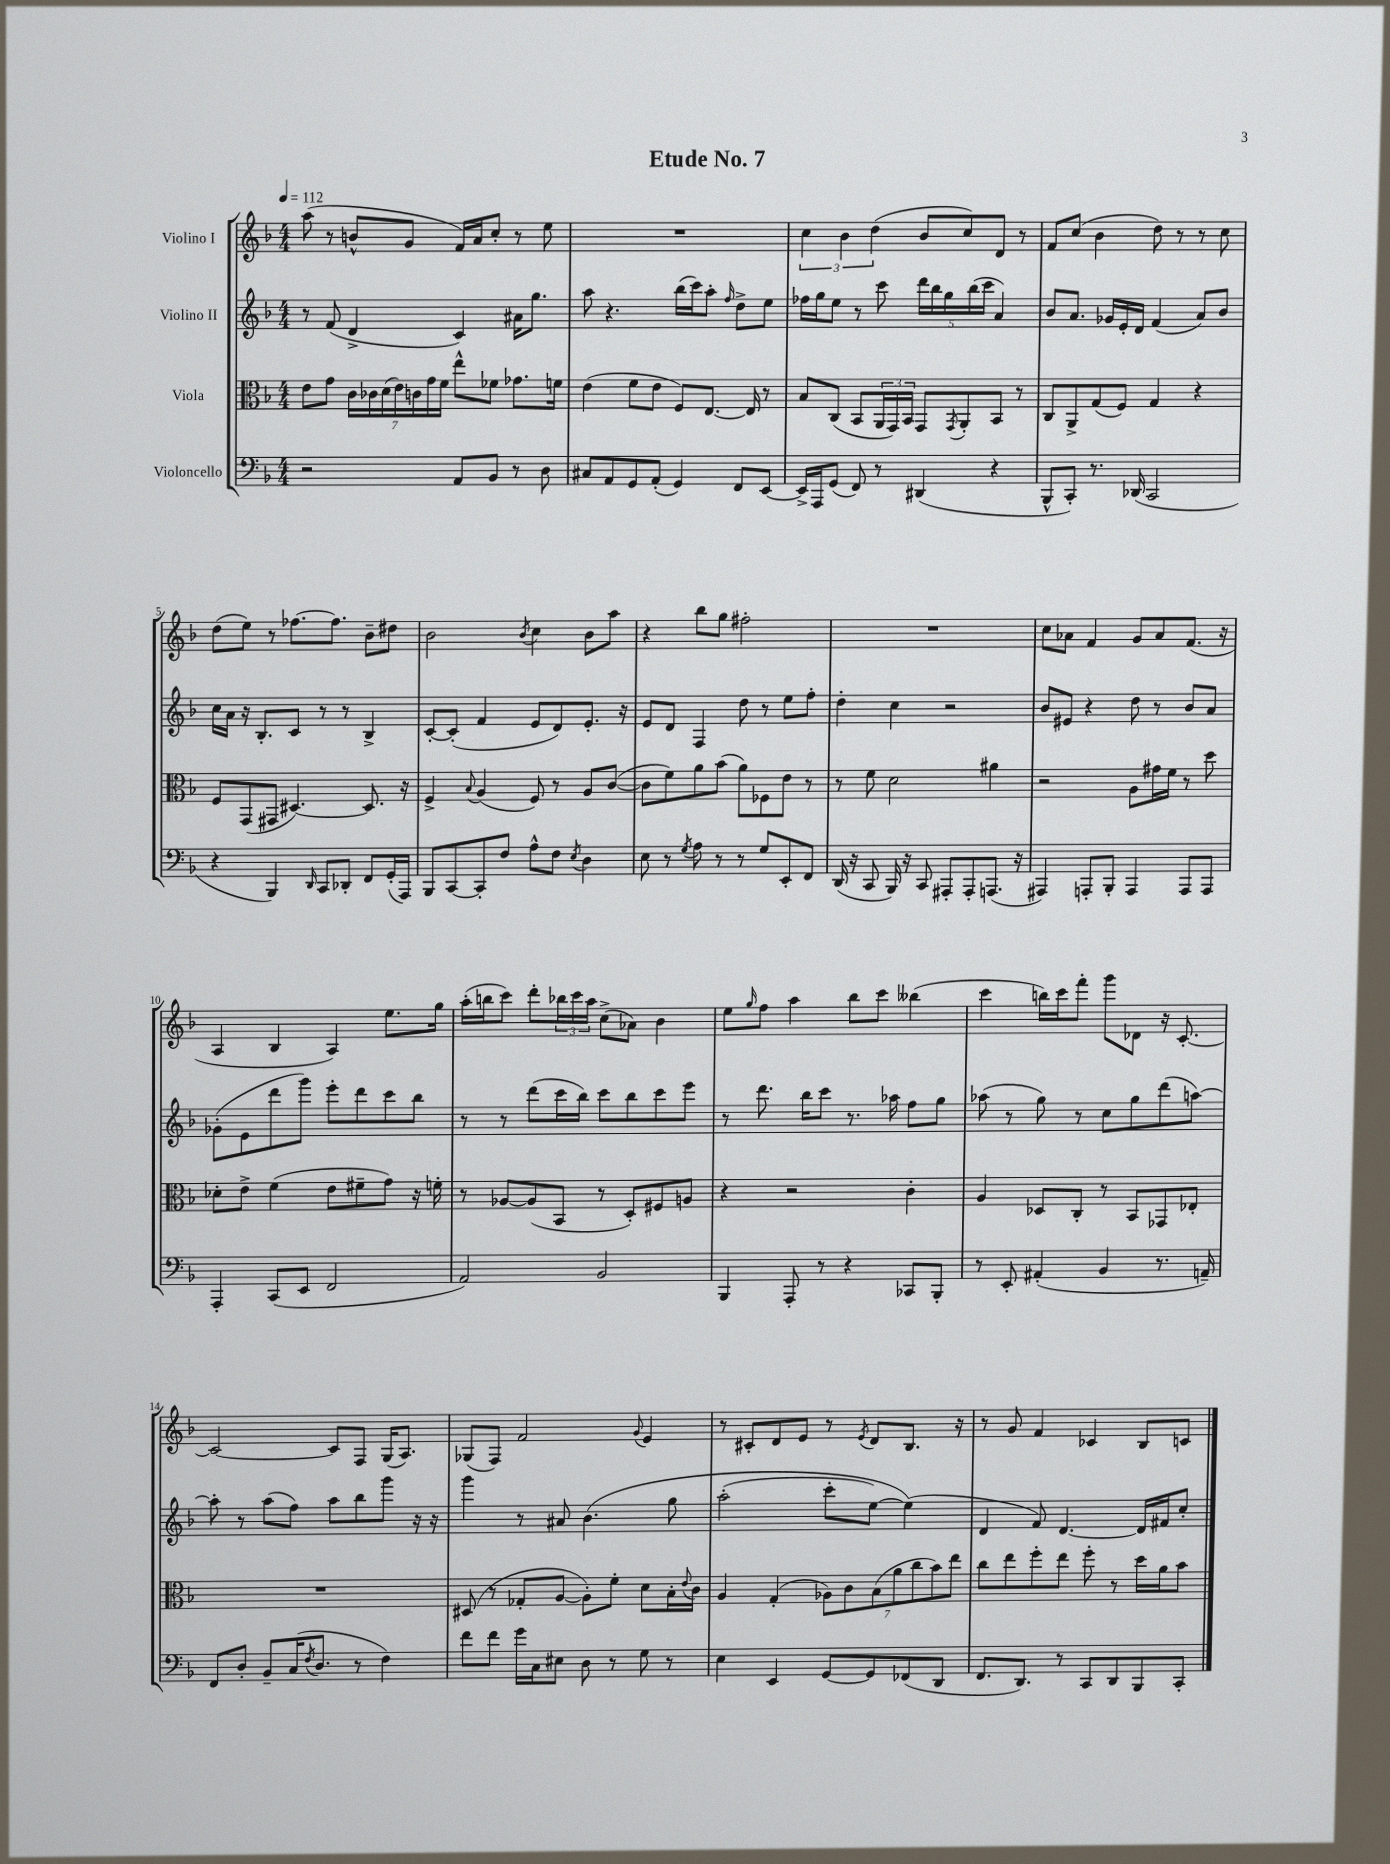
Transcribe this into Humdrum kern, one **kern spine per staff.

**kern	**kern	**kern	**kern
*part4	*part3	*part2	*part1
*staff4	*staff3	*staff2	*staff1
*I"Violoncello	*I"Viola	*I"Violino II	*I"Violino I
*clefF4	*clefC3	*clefG2	*clefG2
*k[b-]	*k[b-]	*k[b-]	*k[b-]
*M4/4	*M4/4	*M4/4	*M4/4
*MM112	*MM112	*MM112	*MM112
=1	=1	=1	=1
2r	8e\L	8r	(8aa\
.	8g\J	(8f/	8r
.	28c\LL	4d^/	8bn^^/L
.	28c-X\	.	.
.	(28d\	.	.
.	28e\)	.	.
.	.	.	8g/J
.	28cn\	.	.
.	28g\	.	.
.	28f\JJ	.	.
8AA/L	8ee^^\L	4c/)	16f/LL)
.	.	.	16a/J
8BB-/J	8f-X\J	.	8cc'/J
8r	8.g-X\L	16a#X\KL	8r
.	.	8.gg\J	.
8D\	.	.	8ee\
.	16fn\Jk	.	.
=2	=2	=2	=2
8C#X/L	(4e\	8aa\	1r
8AA/	.	4.r	.
8GG/	8f\L	.	.
(8AA'/J	8e\J	.	.
4GG/)	8F/L)	(16bb-\LL	.
.	.	16ccc\J)	.
.	[8.E/J	8aa'\J	.
.	.	16qqff/	.
8FF/L	.	8dd^\L	.
.	16E/]	.	.
[8EE/J	8r	8ee\J	.
=3	=3	=3	=3
16EE^/LL]	8B-/L	16ff-X\LL	6cc\
16AAA/J	.	16gg\J	.
(8GG/J	(8C/J	8ee\J	.
.	.	.	6b-\
8FF/)	8BB-/L	8r	.
.	.	.	(6dd\
8r	24AA/L	8ccc\	.
.	24GG/)	.	.
.	24BB-/JJ	.	.
(4DD#X/	8GG/L	20ddd\LL	8b-/L
.	.	20bb-\	.
.	.	20gg\	.
.	8qGG/	.	.
.	8AA'/	.	8cc/)
.	.	(20bb-\	.
.	.	20ccc\JJ	.
4r	8BB-/J	4a/)	8d/J
.	8r	.	8r
=4	=4	=4	=4
8BBB-^^/L	8C/L	8b-/L	8f/L
8CC'/J)	8AA^/	8.a/J	(8cc/J
8.r	(8G/	.	4b-\
.	.	16g-X/LL	.
.	8F/J)	16e'/	.
(16DD-X/	.	16d/JJ	.
2CC/	4G/	(4f/	8dd\)
.	.	.	8r
.	4r	8a/L)	8r
.	.	8b-/J	8cc\
!!LO:LB:g=z
=5	=5	=5	=5
4r	8F/L	16cc\LL	(8dd\L
.	.	16a\JJ	.
.	(8GG/	16r	8ee\J)
.	.	8.B-'/L	.
4BBB-/)	8GG#X/J	.	8r
.	[4.D#X/)	8c/J	[8.ff-X\L
16qqDD/	.	.	.
8CC/L	.	8r	.
.	.	.	8.ff-\J]
8DD-X'/J	.	8r	.
8FF/L	8.D#/]	4B-^/	8b-~\L
(16GG'/L	.	.	8dd#X\J
16AAA/JJ)	16r	.	.
=6	=6	=6	=6
8BBB-/L	4F^/	[8c'/L	2b-\
[8CC/	.	(8c'/J]	.
.	8qqB-/	.	.
8CC'/]	(4A/	4f/	.
8F/J	.	.	.
.	.	.	8qb-/
8A^^\L	8F/)	8e/L	4cc\
8F\J	8r	8d/)	.
8qE/	.	.	.
4D\	8A/L	8.e'/J	8b-\L
.	([8c/J	.	8aa\J
.	.	16r	.
=7	=7	=7	=7
8E\	8c\L]	8e/L	4r
8r	8f\)	8d/J	.
8qG/	.	.	.
8A\	8a\	4F/	8bb-\L
8r	(8b-\J	.	8gg\J
8r	8a\L)	8dd\	2ff#X'\
8G/L	8F-X\	8r	.
8EE'/	8e\J	8ee\L	.
8FF/J	8r	8ff'\J	.
=8	=8	=8	=8
(16DD/	8r	4dd'\	1r
16r	.	.	.
8CC/	8f\	.	.
16BBB-/)	2d\	4cc\	.
16r	.	.	.
8CC/	.	.	.
8AAA#X'/L	.	2r	.
8AAA#'/	.	.	.
(8.AAAn/J	4a#X\	.	.
16r	.	.	.
=9	=9	=9	=9
4AAA#X/)	2r	8b-/L	8cc\L
.	.	8e#X/J	8a-X\J
8AAAn'/L	.	4r	4f/
8BBB-'/J	.	.	.
4AAA/	8A\L	8dd\	8g/L
.	16g#X\L	8r	8a-/
.	16f\JJ	.	.
8AAA/L	8r	8b-/L	(8.f/J
8AAA/J	8dd\	8a/J	.
.	.	.	16r
!!LO:LB:g=z
=10	=10	=10	=10
4AAA'/	8d-X'\L	(8g-X'\L	4A/
.	8e^\J	8e\	.
(8CC/L	(4f\	8ddd\	4B-/
8EE/J	.	8ggg\J)	.
2FF/	8e\L	8eee'\L	4A/)
.	8f#X~\	8ddd\	.
.	8g\J)	8ccc\	8.ee\L
.	16r	8bb-\J	.
.	16fn'\	.	16gg\Jk
=11	=11	=11	=11
2AA/)	8r	8r	(16aa'\LL
.	.	.	16bbn\J
.	[8A-X/L	8r	8ccc\J)
.	(8A-/]	(8ddd\L	8ddd'\L
.	8BB-/J	16ccc\L	24bb-X\L
.	.	.	24ccc\
.	.	16bb-\JJ)	.
.	.	.	24aa\JJ
2BB-/	8r	8ccc\L	(8cc^\L
.	8D'/L)	8bb-\	8a-X\J)
.	8F#X/	8ccc\	4b-\
.	8An/J	8eee\J	.
=12	=12	=12	=12
4BBB-/	4r	8r	8ee\L
.	.	.	16qqgg/
.	.	8.ddd\	8ff\J
8AAA'/	2r	.	4aa\
.	.	16bb-\KL	.
8r	.	8ccc\J	.
4r	.	8.r	8bb-\L
.	.	.	8ccc\J
.	.	16aa-X\	.
8CC-X/L	4c'\	8ff\L	(4bb--X\
8BBB-'/J	.	8gg\J	.
=13	=13	=13	=13
8r	4A/	(8aa-X\	4ccc\
8EE'/	.	8r	.
(4AA#X'/	8D-X/L	8gg\)	16bbn\LL)
.	.	.	16ccc\J
.	8C'/J	8r	8fff'\J
4BB-/	8r	8cc\L	8ggg\L
.	8BB-/L	8gg\	8d-X\J
8.r	8GG-X/	(8ddd\	16r
.	.	.	[8.c'/
.	8E-X'/J	[8aan\J)	.
16AAn~/)	.	.	.
!!LO:LB:g=z
=14	=14	=14	=14
8FF/L	1r	8aa'\]	2c/_
8D'/J	.	8r	.
8BB-~/L	.	(8aa\L	.
(16C/K	.	8ff\J)	.
8qF/	.	.	.
8.D/J	.	.	.
.	.	8aa\L	8c/L]
8r	.	8bb-\	8F/J
4F\)	.	8ggg\J	(16G/KL
.	.	.	8.A/J)
.	.	16r	.
.	.	16r	.
=15	=15	=15	=15
8f\L	(8D#X/	4ggg\	(8G-X/L
8f\J	8r	.	8F/J)
16g\LL	8G-X'/L	8r	2f/
16C\J	.	.	.
8E#X\J	[8A/J	8a#X/	.
8D\	8A'\L])	(4.b-\	.
8r	8f'\J	.	.
.	.	.	8qqg/
8G\	8d\L	.	4e/
8r	16B-'\L	8gg\	.
.	8qqe/	.	.
.	16c\JJ	.	.
=16	=16	=16	=16
4E\	4A/	(2aa'\	8r
.	.	.	8c#X'/L
4EE/	(4G'/	.	8d/
.	.	.	8e/J
[8GG/L	14A-X\L)	8ccc'\L	8r
.	14c\	.	.
.	.	.	8qe/
8GG/]	.	[8ee\J)	8d/L
.	(14B-\	.	.
.	14a\	.	.
(8FF-X/	.	(4ee\])	8.B-/J
.	14cc\	.	.
.	14b-\)	.	.
8DD/J	.	.	.
.	14ee\J	.	.
.	.	.	16r
=17	=17	=17	=17
8.FF/L	8cc\L	4d/	8r
.	8ee\	.	8g/
8.DD/J)	.	.	.
.	8ff'\	8f/)	4f/
8r	8ee\J	[4.d/	.
8CC/L	8ff'\	.	4c-X/
8DD/	8r	.	.
8BBB-/	16dd\LL	16d/LL]	8B-/L
.	16a\J	16f#X/J	.
8CC'/J	8b-\J	8cc'/J	8cn/J
==	==	==	==
*-	*-	*-	*-
